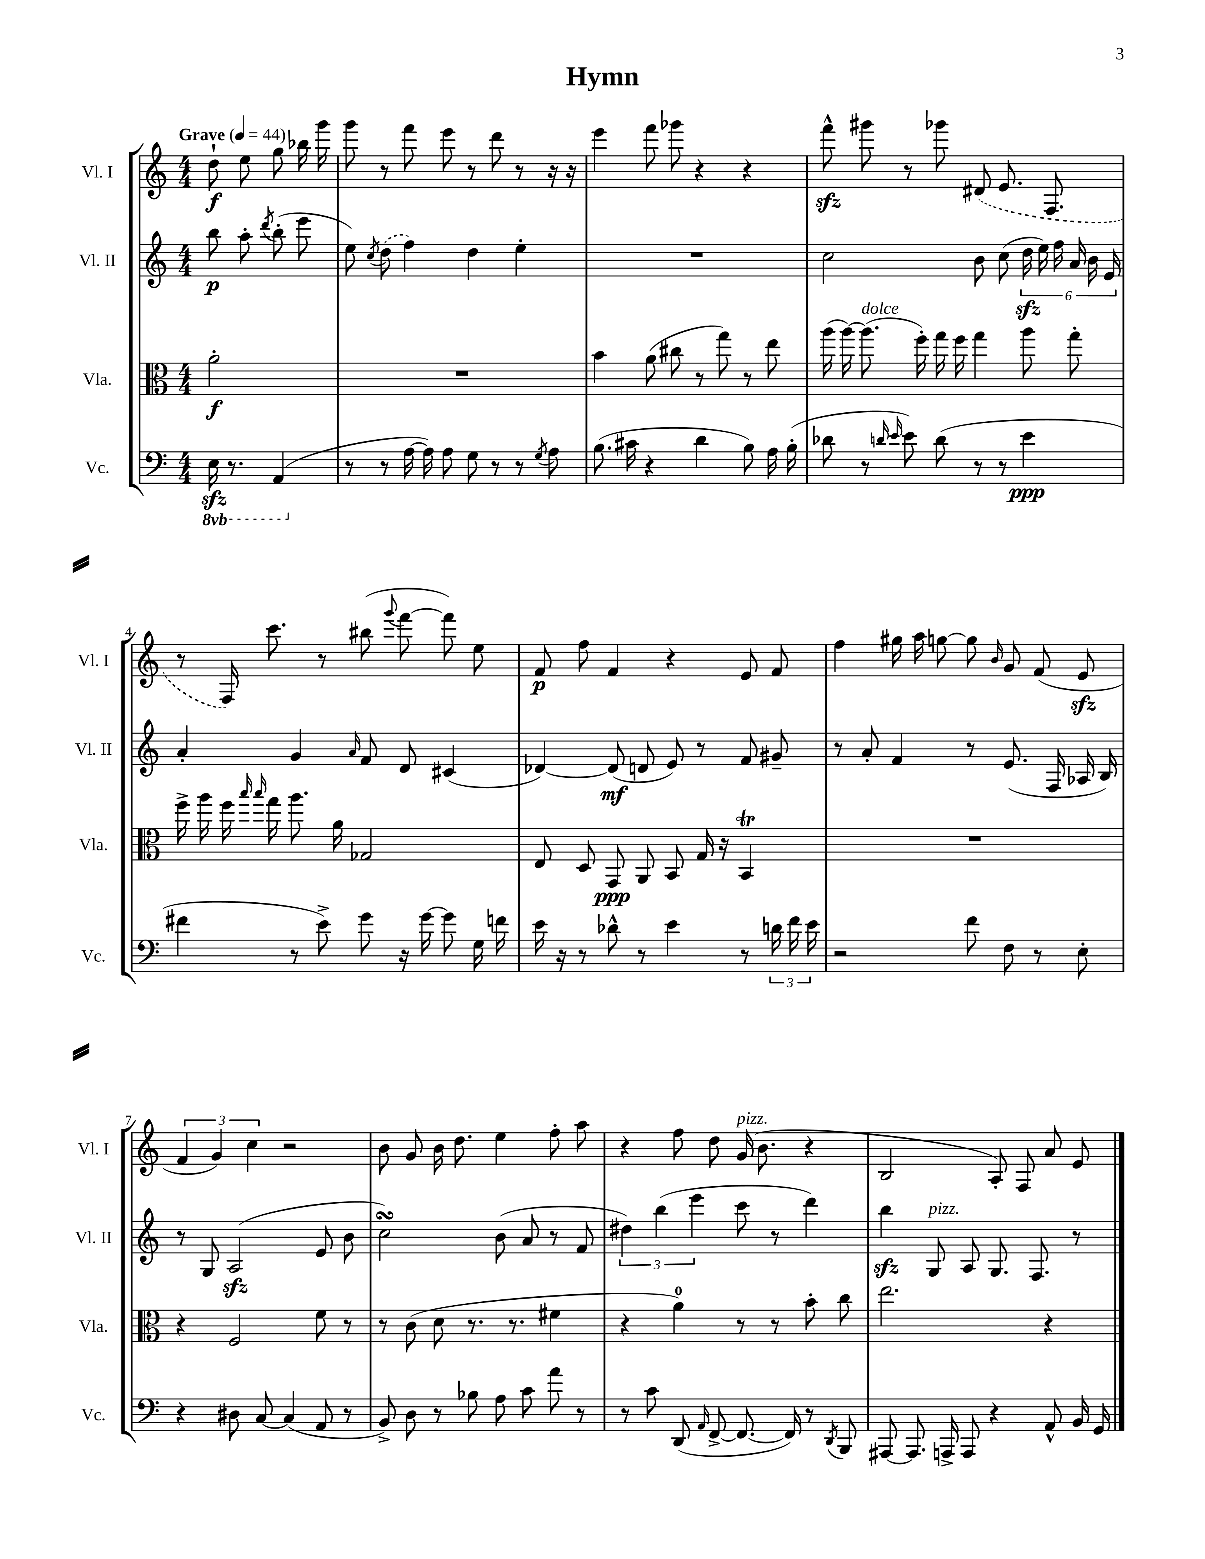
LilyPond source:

\header { title = "Hymn" }
<<
\new StaffGroup <<
\new Staff = "s0" \with { instrumentName = "Vl. I" shortInstrumentName = "Vl. I" } {
    \clef treble \key c \major \numericTimeSignature \time 4/4 \partial 2 \tempo "Grave" 4 = 44
    \autoBeamOff d''8-!\f e''8 g''8 bes''16 g'''16 |
    g'''8 r8 f'''8 e'''8 r8 d'''8 r8 r16 r16 |
    e'''4 f'''8 ges'''8 r4 r4 |
    f'''8-^\sfz gis'''8 r8 ges'''8 \once \slurDashed dis'8( e'8. f8. |
    r8 f16) c'''8. r8 bis''8( \appoggiatura { g'''8 } f'''8~ f'''8) e''8 |
    f'8\p f''8 f'4 r4 e'8 f'8 |
    f''4 gis''16 a''16 g''8~ g''8 \grace { b'16 } g'8 f'8( e'8\sfz |
    \tuplet 3/2 { f'4 g'4) c''4 } r2 |
    b'8 g'8 b'16 d''8. e''4 f''8-. a''8 |
    r4 f''8 d''8 g'16^\markup { \italic "pizz." }( b'8. r4 |
    b2 a8-.) f8 a'8 e'8 \bar "|." |
}
\new Staff = "s1" \with { instrumentName = "Vl. II" shortInstrumentName = "Vl. II" } {
    \clef treble \key c \major \numericTimeSignature \time 4/4 \partial 2
    \autoBeamOff b''8\p a''8-. \acciaccatura { d'''8 } b''8-.( e'''8 |
    e''8) \acciaccatura { c''8 } \once \slurDashed d''8( f''4) d''4 e''4-. |
    R1 |
    c''2 b'8 c''8( \tuplet 6/4 { d''16\sfz e''16) f''16 a'16 b'16 e'16 } |
    a'4-. g'4 \grace { a'16 } f'8 d'8 cis'4( |
    des'4~) des'8\mf( d'8 e'8) r8 f'8 gis'8-- |
    r8 a'8-. f'4 r8 e'8.( f16 aes16 b16) |
    r8 g8 a2\sfz( e'8 b'8 |
    c''2\turn) b'8( a'8 r8 f'8 |
    \tuplet 3/2 { dis''4) b''4( e'''4 } c'''8 r8 d'''4) |
    b''4\sfz g8^\markup { \italic "pizz." } a8 g8. f8. r8 \bar "|." |
}
\new Staff = "s2" \with { instrumentName = "Vla." shortInstrumentName = "Vla." } {
    \clef alto \key c \major \numericTimeSignature \time 4/4 \partial 2
    \autoBeamOff a'2-.\f |
    R1 |
    b'4 a'8( cis''8 r8 g''8) r8 e''8 |
    a''16( a''16~) a''8.^\markup { \italic "dolce" }( f''16-.) g''16 f''16 g''4 a''8 g''8-. |
    f''16-> a''16 f''16 \grace { b''16 b''16 } g''16 a''8. a'16 ges2 |
    e8 d8 g,8\ppp a,8 b,8 g16 r16 b,4\trill |
    R1 |
    r4 f2 f'8 r8 |
    r8 c'8( d'8 r8. r8. fis'4 |
    r4 a'4-0) r8 r8 b'8-. c''8 |
    e''2. r4 \bar "|." |
}
\new Staff = "s3" \with { instrumentName = "Vc." shortInstrumentName = "Vc." } {
    \clef bass \key c \major \numericTimeSignature \time 4/4 \set Staff.ottavationMarkups = #ottavation-simple-ordinals \partial 2
    \autoBeamOff \ottava #-1 e,16\sfz r8. a,,4( \ottava #0 |
    r8 r8 a16~ a16) a8 g8 r8 r8 \acciaccatura { g8 } a8 |
    b8.( cis'16 r4 d'4 b8) a16 b16-.( |
    des'8 r8 \grace { d'16 e'16 } e'8) d'8( r8 r8 e'4\ppp |
    fis'4 r8 e'8->) g'8 r16 g'16~ g'8 g16 f'16 |
    e'16 r16 r8 des'8-^ r8 e'4 r8 \tuplet 3/2 { d'16 f'16 e'16 } |
    r2 f'8 f8 r8 e8-. |
    r4 dis8 c8~ c4( a,8 r8 |
    b,8->) d8 r8 bes8 a8 c'8 a'8 r8 |
    r8 c'8 d,8( \grace { a,16 } f,8~-> f,8.~ f,16) r8 \acciaccatura { d,8 } b,,8 |
    ais,,8~ ais,,8. a,,16-> a,,8 r4 a,8-^ b,16 g,16 \bar "|." |
}
>>
>>
